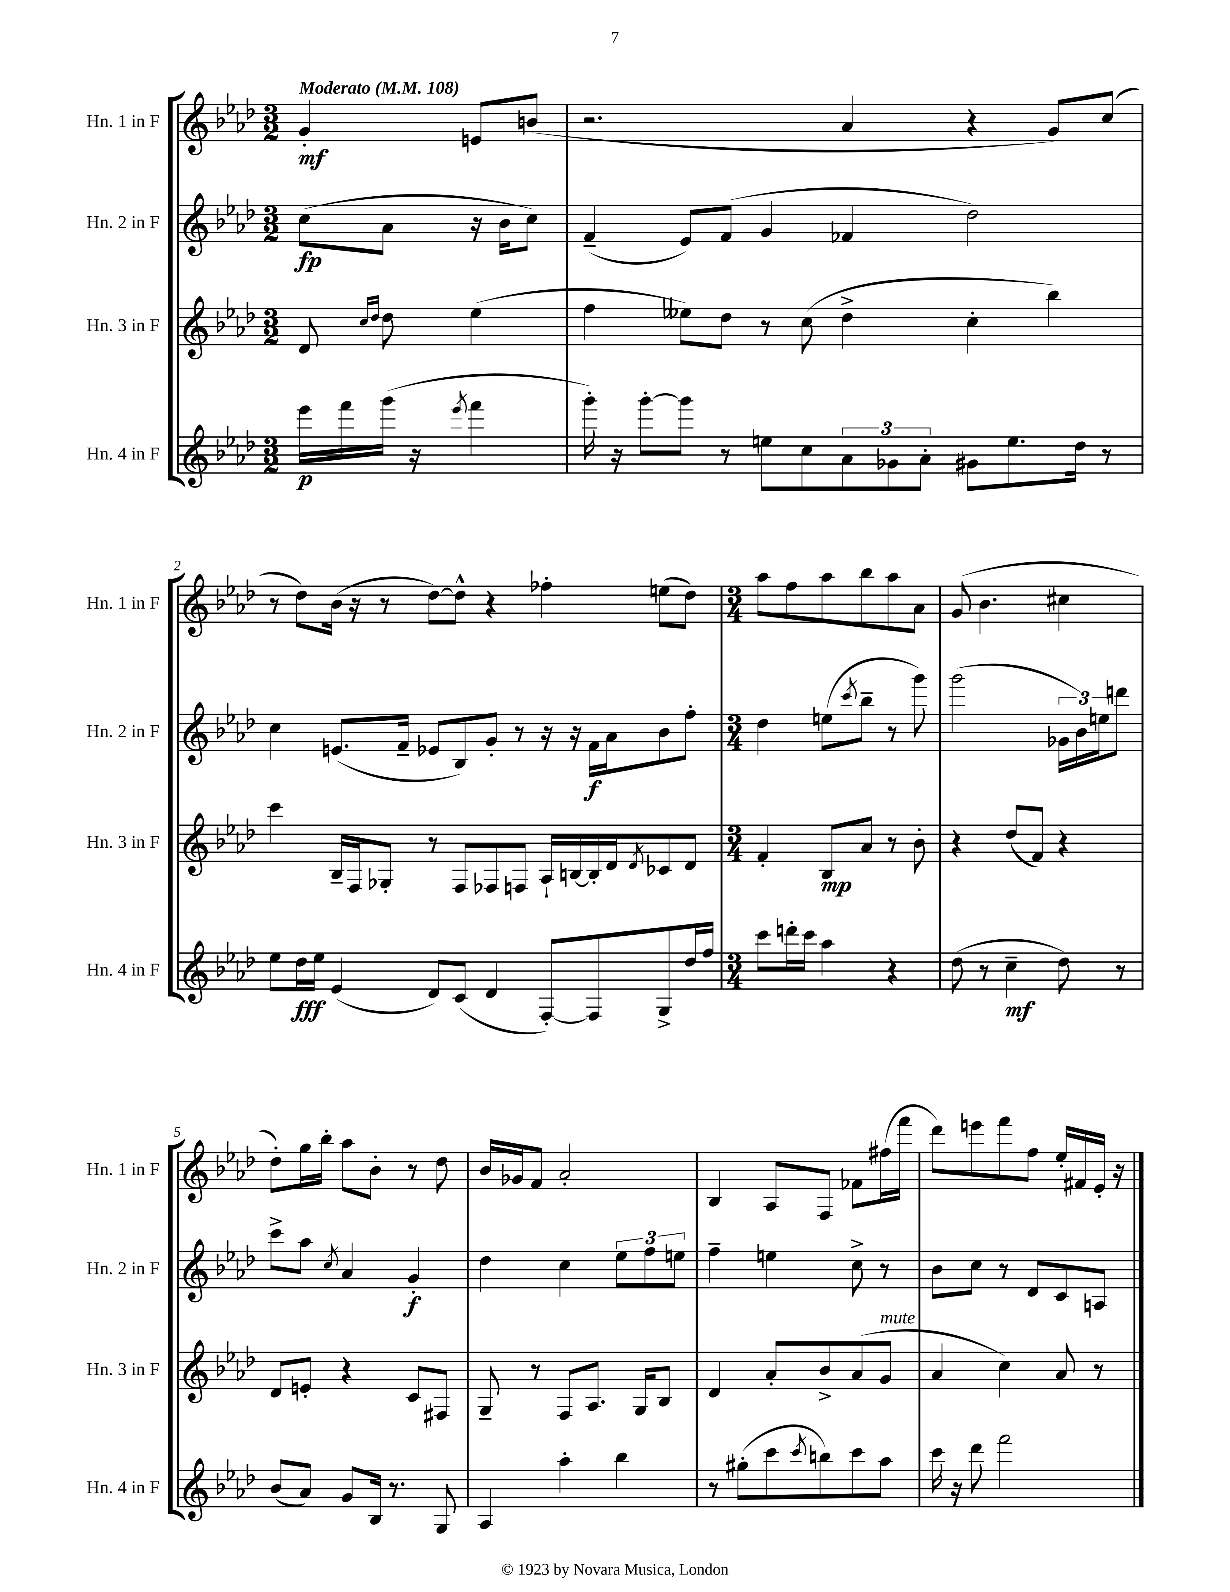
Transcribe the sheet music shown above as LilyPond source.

<<
\new StaffGroup <<
\new Staff = "s0" \with { instrumentName = "Hn. 1 in F" shortInstrumentName = "Hn. 1 in F" } {
    \clef treble \key aes \major \numericTimeSignature \time 3/2 \partial 2 \tempo "Moderato" 4 = 108
    g'4-.\mf e'8 b'8( |
    r2. aes'4 r4 g'8) c''8( |
    r8 des''8) bes'16( r16 r8 des''8~) des''8-^ r4 fes''4-. e''8( des''8) |
    \numericTimeSignature \time 3/4 aes''8 f''8 aes''8 bes''8 aes''8 aes'8 |
    g'8( bes'4. cis''4 |
    des''8-.) g''16 bes''16-. aes''8 bes'8-. r8 des''8 |
    bes'16 ges'16 f'8 aes'2-. |
    bes4 aes8 f8 fes'8 fis''16( f'''16 |
    des'''8) e'''8 f'''8 f''8 ees''16-. fis'16 ees'16-. r16 \bar "|." |
}
\new Staff = "s1" \with { instrumentName = "Hn. 2 in F" shortInstrumentName = "Hn. 2 in F" } {
    \clef treble \key aes \major \numericTimeSignature \time 3/2 \partial 2
    c''8\fp( aes'8 r16 bes'16 c''8) |
    f'4--( ees'8) f'8( g'4 fes'4 des''2) |
    c''4 e'8.( f'16-- ees'8 bes8) g'8-. r8 r16 r16 f'16\f aes'16 bes'8 f''8-. |
    \numericTimeSignature \time 3/4 des''4 e''8( \acciaccatura { c'''8 } bes''8-- r8 g'''8) |
    g'''2( \tuplet 3/2 { ges'16 bes'16) e''16 } d'''8 |
    c'''8-> aes''8 \acciaccatura { c''8 } aes'4 g'4-.\f |
    des''4 c''4 \tuplet 3/2 { ees''8 f''8 e''8 } |
    f''4-- e''4 c''8-> r8 |
    bes'8 c''8 r8 des'8 c'8 a8 \bar "|." |
}
\new Staff = "s2" \with { instrumentName = "Hn. 3 in F" shortInstrumentName = "Hn. 3 in F" } {
    \clef treble \key aes \major \numericTimeSignature \time 3/2 \partial 2
    des'8 \grace { c''16 des''16 } des''8 ees''4( |
    f''4 eeses''8) des''8 r8 c''8( des''4-> c''4-. bes''4) |
    c'''4 bes16-- f16 ges8-. r8 f8 fes8 f8 aes16-! b16~ b16-. des'16 \acciaccatura { des'8 } ces'8 des'8 |
    \numericTimeSignature \time 3/4 f'4-. bes8\mp aes'8 r8 bes'8-. |
    r4 des''8( f'8) r4 |
    des'8 e'8-. r4 c'8 fis8 |
    g8-- r8 f8 aes8. g16 bes8 |
    des'4 aes'8-. bes'8-> aes'8( g'8^\markup { \italic "mute" } |
    aes'4 c''4) aes'8 r8 \bar "|." |
}
\new Staff = "s3" \with { instrumentName = "Hn. 4 in F" shortInstrumentName = "Hn. 4 in F" } {
    \clef treble \key aes \major \numericTimeSignature \time 3/2 \partial 2
    ees'''16\p f'''16 g'''16( r16 \acciaccatura { ees'''8 } f'''4 |
    g'''16-.) r16 g'''8~-. g'''8 r8 e''8 c''8 \tuplet 3/2 { aes'8 ges'8 aes'8-. } gis'8 e''8. des''16 r8 |
    ees''8 des''16\fff ees''16 ees'4( des'8) c'8( des'4 f8~-.) f8 g8-> des''16 f''16 |
    \numericTimeSignature \time 3/4 c'''8 d'''16-. c'''16 aes''4 r4 |
    des''8( r8 c''4--\mf des''8) r8 |
    bes'8( aes'8) g'8 bes16 r8. g8 |
    aes4 aes''4-. bes''4 |
    r8 gis''8-.( c'''8 \acciaccatura { c'''8 } b''8) c'''8 aes''8 |
    c'''16 r16 des'''8 f'''2 \bar "|." |
}
>>
>>
